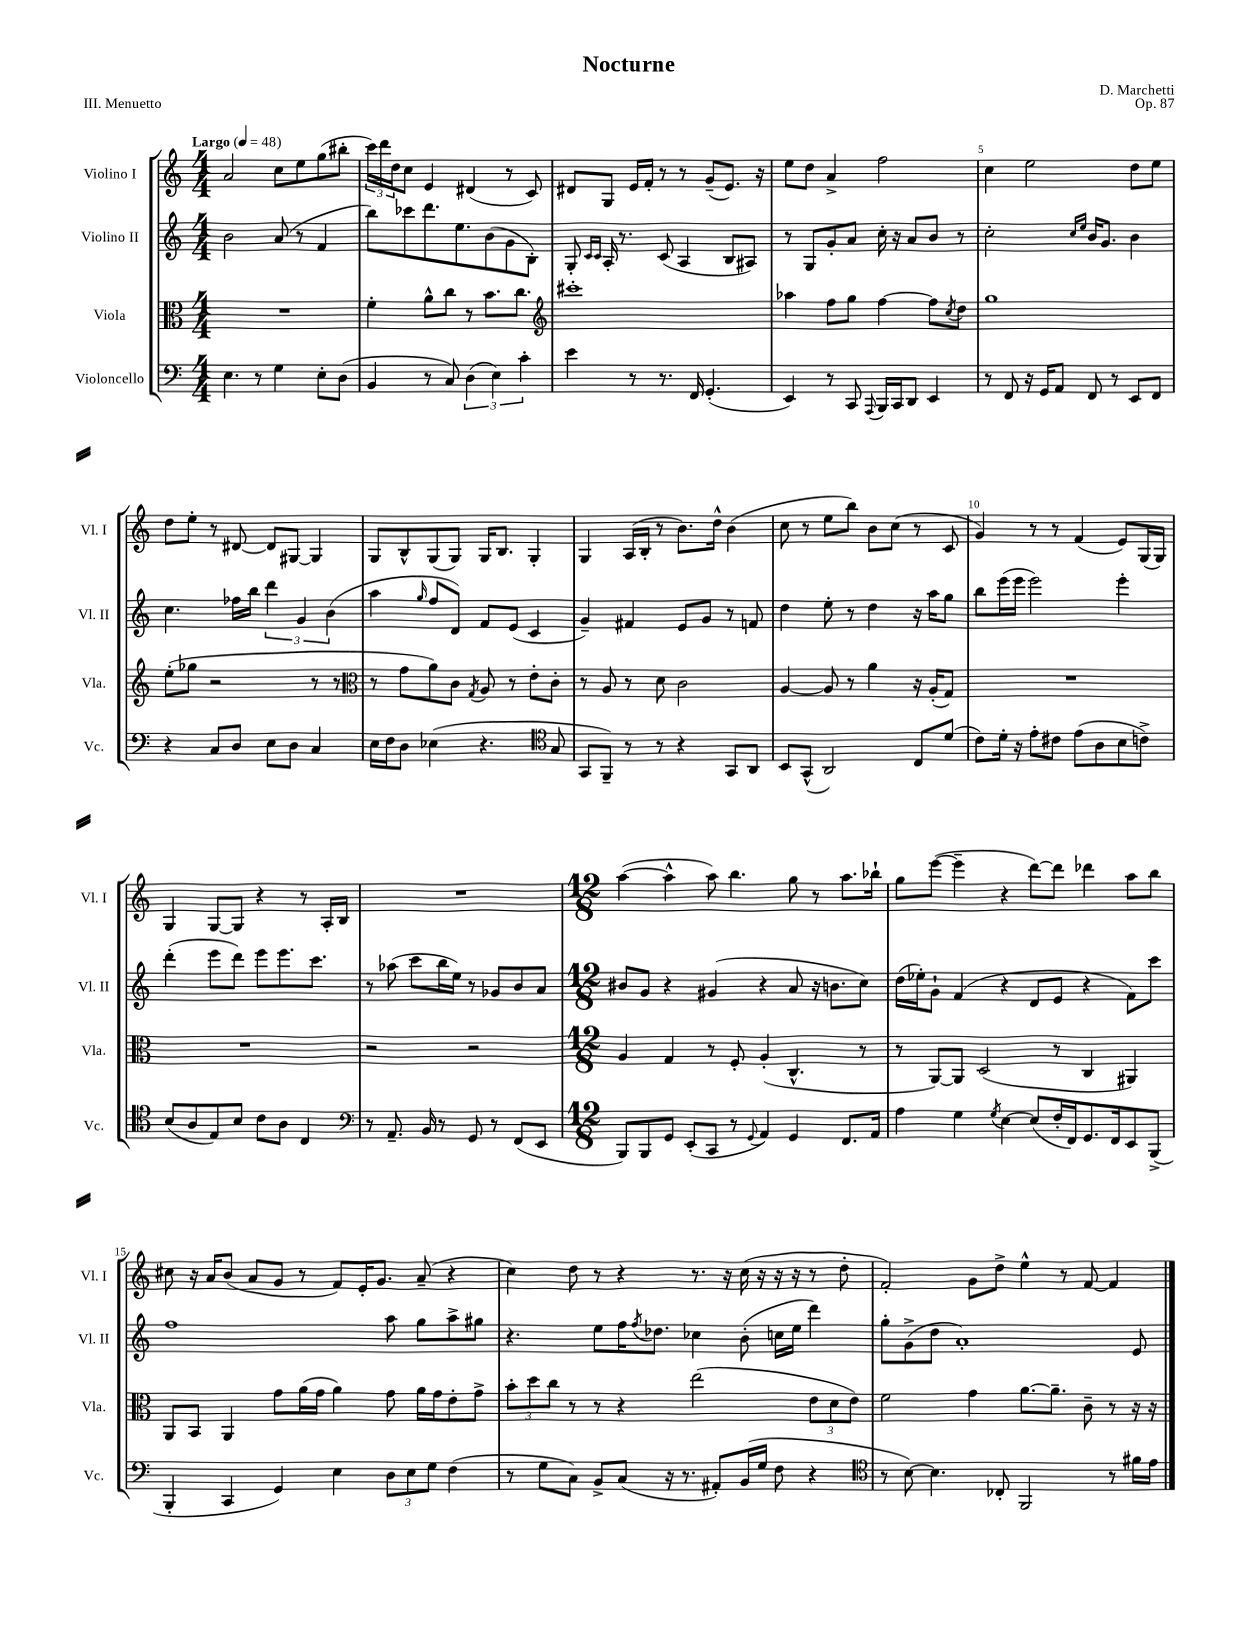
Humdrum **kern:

**kern	**kern	**kern	**kern
*staff4	*staff3	*staff2	*staff1
*clefF4	*clefC3	*clefG2	*clefG2
*k[]	*k[]	*k[]	*k[]
*M4/4	*M4/4	*M4/4	*M4/4
*MM48	*MM48	*MM48	*MM48
4.E\	1r	2b\	2a/
8r	.	.	.
4G\	.	(8a/	8cc\L
.	.	8r	8ee\
8E'\L	.	4f/	(8gg\
(8D\J	.	.	8bb#'\J
=	=	=	=
4BB/	4f'\	8bb\L)	24ccc\LL)
.	.	.	24ddd\
.	.	.	24dd\J
.	.	8ccc-\	8cc\J
8r	8a^^\L	8.ddd\	4e/
8C/)	8cc\J	.	.
.	.	8.ee\	.
(6D\	8r	.	(4d#/
.	8.b\L	(8b\	.
6E\)	.	.	.
.	.	8g\	8r
.	8.cc\J	.	.
6c'\	.	.	.
.	.	8B'\J)	8c/)
=	=	=	=
*	*clefG2	*	*
4e\	1ccc#'	8G'/	8d#/L
.	.	16qqc/LL	.
.	.	16qqc/JJ	.
.	.	16A'/	8G/J
.	.	8.r	.
8r	.	.	16e/LL
.	.	.	16f'/JJ
8.r	.	(8c/	8r
.	.	4A/	8r
16FF/	.	.	.
(4.GG'/	.	.	(8g~/L
.	.	8B/L	8.e/J)
.	.	8A#/J)	.
.	.	.	16r
=	=	=	=
4EE/)	4aa-\	8r	8ee\L
.	.	8G/L	8dd\J
8r	8ff\L	8g'/	4a^/
8CC/	8gg\J	8a/J	.
8qqAAA/	.	.	.
16BBB/LL	[4ff\	16cc'\	2ff\
16CC/J	.	16r	.
8DD/J	.	8a/L	.
4EE/	8ff\]L	8b/J	.
.	8qcc/	.	.
.	8dd\J	8r	.
=	=	=	=
8r	1gg	2cc'\	4cc\
8FF/	.	.	.
16r	.	.	2ee\
16GG/LK	.	.	.
8AA/J	.	.	.
.	.	16qqcc/LL	.
.	.	16qqee/JJ	.
8FF/	.	16b/LK	.
.	.	8.g/J	.
8r	.	.	.
8EE/L	.	4b\	8dd\L
8FF/J	.	.	8ee\J
=	=	=	=
4r	(8ee'\L	4.cc\	8dd\L
.	8gg-\J	.	8ee'\J
8C/L	2r	.	8r
8D/J	.	16ff-\LL	[8d#/
.	.	16bb\JJ	.
8E\L	.	6ddd\	8d#/]L
8D\J	.	.	[8G#/J
.	.	6g/	.
4C/	8r	.	4G#/]
.	.	(6b\	.
.	8r	.	.
=	=	=	=
*	*clefC3	*	*
16E\LL	8r	4aa\	8G/L
16F\J	.	.	.
8D\J	8g\L	.	8B^^/
.	.	16qqgg/	.
(4E-\	8a\)	8ff/L	(8G/
.	8c\J	8d/J)	8G/J)
.	8qG/	.	.
4.r	8A/	8f/L	16G/LK
.	.	.	8.B/J
.	8r	(8e/J	.
.	8e'\L	4c/	4G'/
*clefC4	*	*	*
8G/	8c'\J	.	.
=	=	=	=
8GG/L	8r	4g~/)	4G/
8FF~/J)	8A/	.	.
8r	8r	4f#/	(16A/LL
.	.	.	16B'/JJ
8r	8d\	.	8r
4r	2c\	8e/L	8.b\L)
.	.	8g/J	.
.	.	.	16dd^^\Jk
8GG/L	.	8r	(4b\
8AA/J	.	8f/	.
=	=	=	=
8BB/L	[4A/	4dd\	8cc\
(8GG^^/J	.	.	8r
2AA/)	8A/]	8ee'\	8ee\L
.	8r	8r	8bb\J)
.	4a\	4dd\	8b\L
.	.	.	(8cc\J
8C/L	16r	16r	8r
.	(16A'/LK	16aa\LK	.
(8d/J	8G/J)	8gg\J	8c/
=	=	=	=
8c\L)	1r	8bb\L	4g/)
16d'\Jk	.	(16eee\L	.
16r	.	16eee\JJ	.
8e'\L	.	2eee\)	8r
8c#\J	.	.	8r
(8e\L	.	.	(4f/
8A\	.	.	.
8B\	.	4eee'\	8e/L)
8c^\J)	.	.	(16G/L
.	.	.	16G/JJ)
=	=	=	=
(8B/L	1r	(4ddd'\	4G/
8A/	.	.	.
8E/)	.	8eee\L	[8G/L
8B/J	.	8ddd\J)	8G/]J
8c\L	.	8eee\L	4r
8A\J	.	8.eee\	.
4C/	.	.	8r
.	.	8.ccc\J	.
.	.	.	16A'/LL
.	.	.	16B/JJ
=	=	=	=
*clefF4	*	*	*
8r	2r	8r	1r
8.AA~/	.	(8aa-\	.
.	.	8ccc\L	.
16BB/	.	.	.
8r	.	16bb\L	.
.	.	16ee\JJ)	.
8GG/	2r	8r	.
8r	.	8g-/L	.
(8FF/L	.	8b/	.
8EE/J	.	8a/J	.
=	=	=	=
*M12/8	*M12/8	*M12/8	*M12/8
8BBB/L)	4A/	8b#/L	([4aa\
8BBB/	.	8g/J	.
8GG/J	4G/	4r	4aa^^\]
(8EE'/L	.	.	.
8CC/J	8r	(4g#/	8aa\)
8r	8F'/	.	4.bb\
8qqGG/	.	.	.
4AA/)	(4A'/	4r	.
4GG/	4.C^^/	8a/	8gg\
.	.	16r	8r
.	.	8.b\L	.
8.FF/L	.	.	8.aa\L
.	8r	8cc\J)	.
16AA/Jk	.	.	16bb-`\Jk
=	=	=	=
4A\	8r	(16dd\LL	8gg\L
.	.	16ee-'\J)	.
.	[8AA/L)	8g`\J	([8eee\J
4G\	8AA/]J	(4f/	4eee~\]
.	(2D/	.	.
8qG/	.	.	.
[4E\	.	4r	4r
(8E/]L	.	8d/L	[8ddd\L)
16F'/L	8r	8e/J	8ddd\]J
16FF/J)	.	.	.
8.GG/	4C/	4r	4ddd-\
16FF/k	.	.	.
8EE/	4AA#/)	8f\L)	8aa\L
(8BBB^/J	.	8ccc\J	8bb\J
=	=	=	=
4BBB'/	8AA/L	1ff	8cc#\
.	8BB/J	.	16r
.	.	.	16a/LK
4CC/	4AA/	.	(8b/J
.	.	.	8a/L
4GG/)	8g\L	.	8g/J
.	(16a\L	.	8r
.	16g\JJ	.	.
4E\	4a\)	.	8f/L)
.	.	.	16e'/K
.	.	.	8.g/J
12D\L	8g\	8aa\	.
12E\	.	.	.
.	16a\LL	8gg\L	(8a~/
12G\J	.	.	.
.	16g\J	.	.
(4F\	8e'\	8aa^\	4r
.	8g^\J	8gg#\J	.
=	=	=	=
8r	12b'\L	4.r	4cc\)
.	12dd\	.	.
8G\L	.	.	.
.	12cc\J	.	.
8C\J)	8r	.	8dd\
8BB^/L	8r	8ee\L	8r
(8C/J	4r	16ff\K	4r
.	.	8qff/	.
.	.	8.dd-\J	.
16r	.	.	.
8.r	.	.	.
.	(2ee\	4cc-\	8.r
8AA#'/L)	.	.	.
.	.	.	16r
(16BB/L	.	(8b'\	(16cc\
16G/JJ	.	.	16r
8F\	.	16cc\LL	16r
.	.	16ee\JJ	16r
4r	12e\L	4ddd\)	8r
.	12d\	.	.
.	.	.	8dd'\
.	12e\J)	.	.
=	=	=	=
*clefC4	*	*	*
8r	2f\	8gg'\L	2f'/)
[8B\)	.	(8g^\	.
4.B\]	.	8dd\J	.
.	.	1a')	.
.	4g\	.	8g\L
8C-'/	.	.	8dd^\J
2FF/	[8.a\L	.	4ee^^\
.	8.a~\]J	.	.
.	.	.	8r
.	8c~\	.	[8f/
8r	8r	.	4f/]
16f#\LL	16r	8e/	.
16e\JJ	16r	.	.
==	==	==	==
*-	*-	*-	*-
